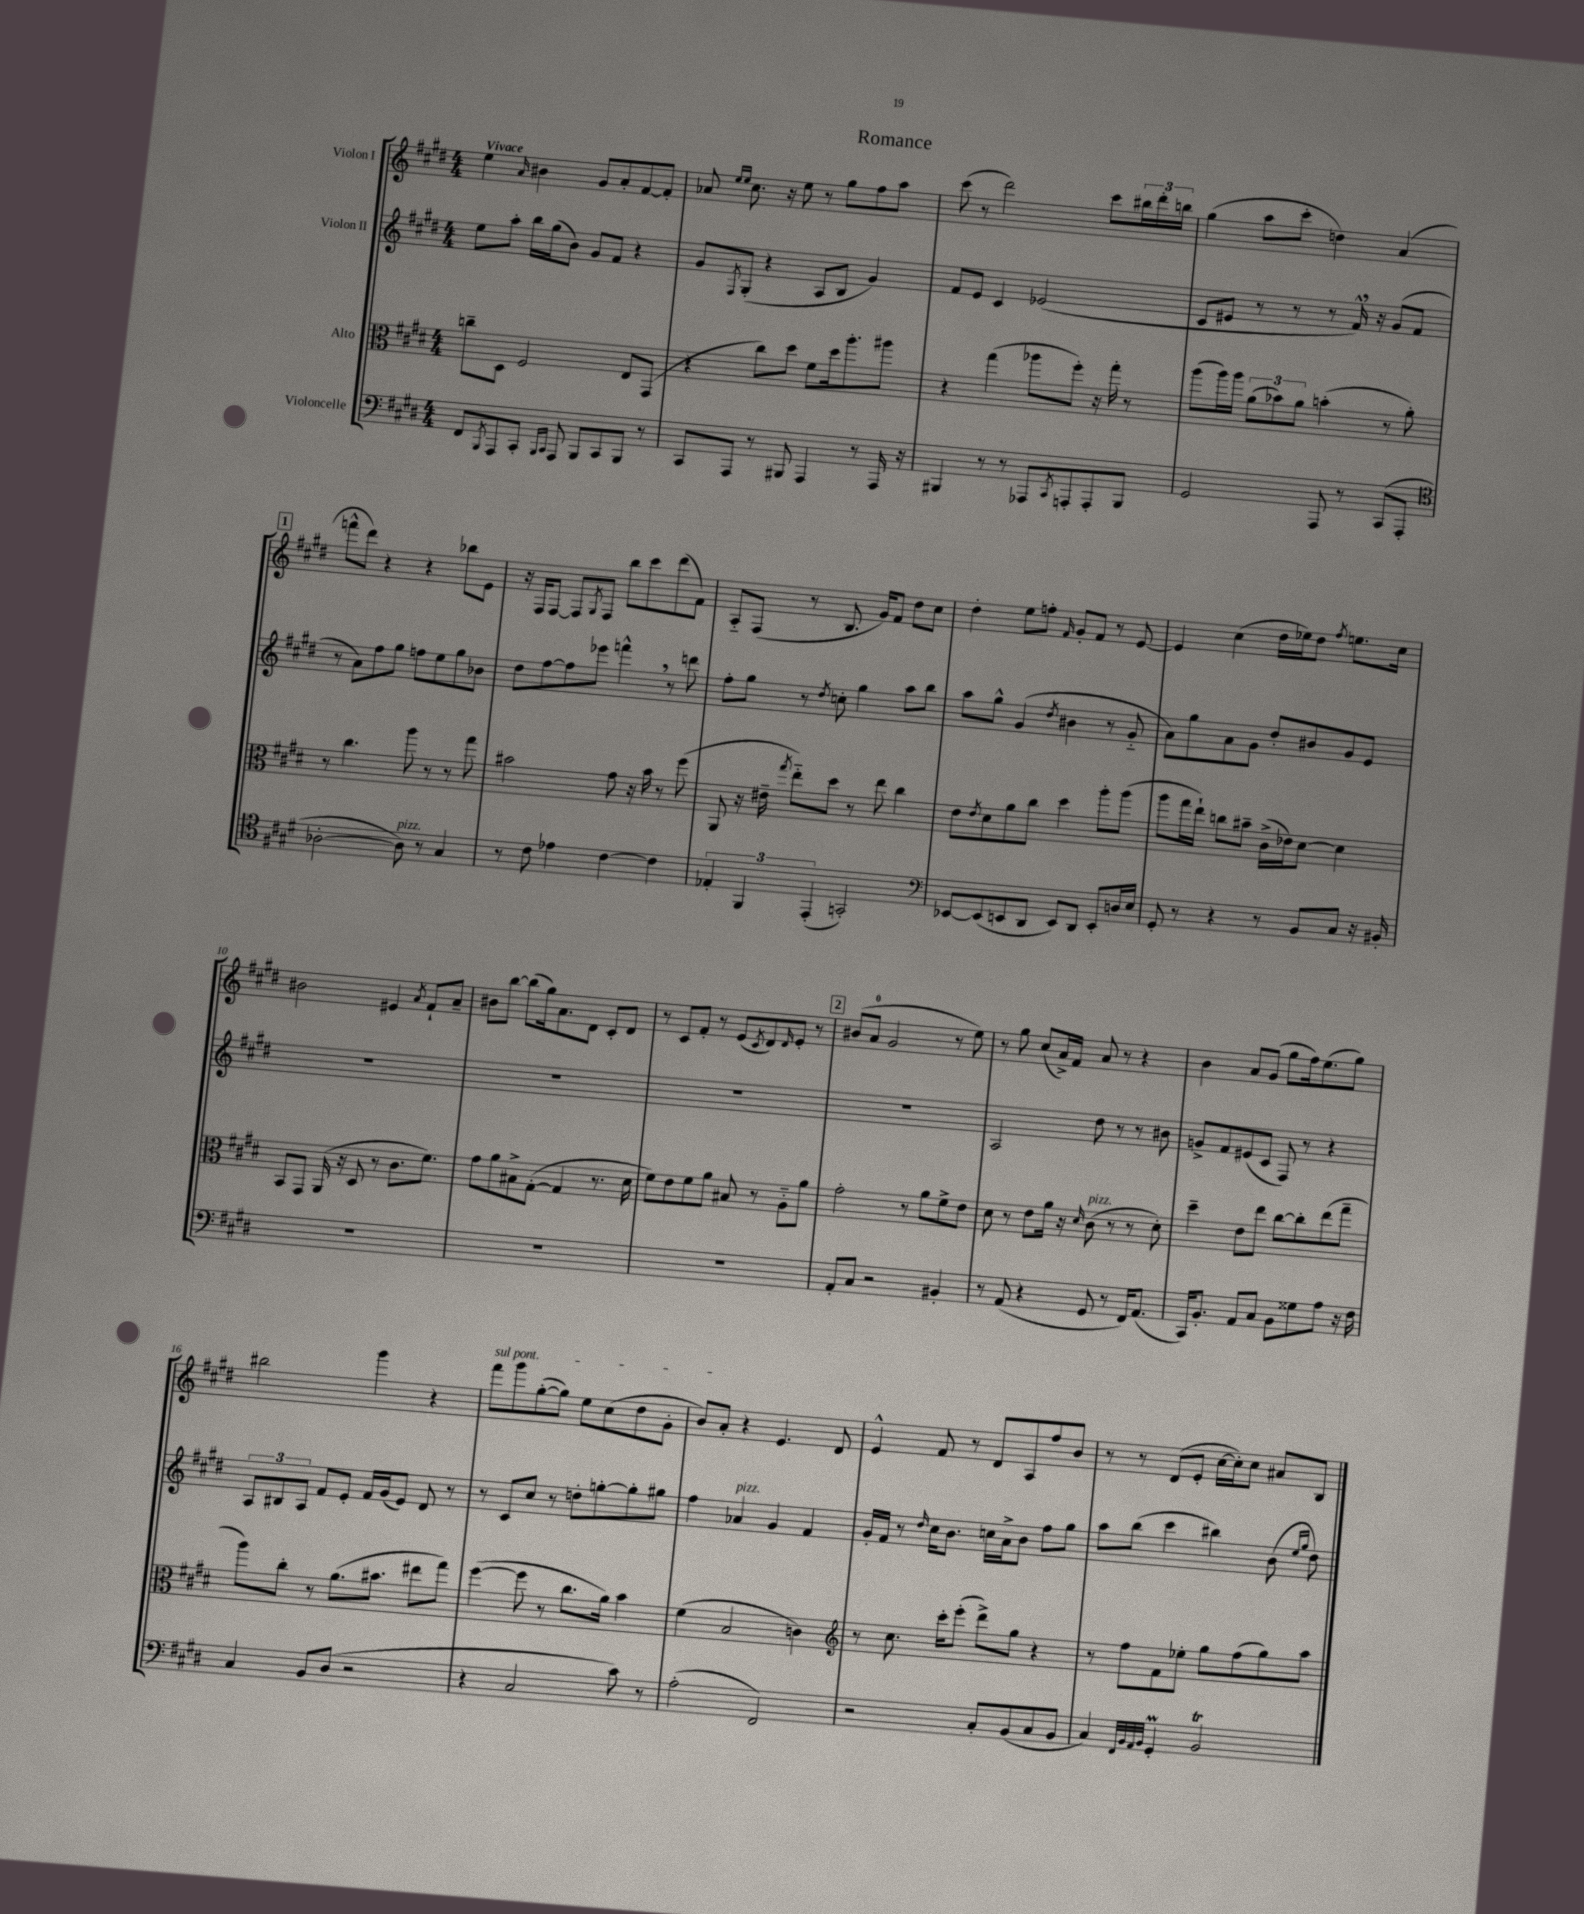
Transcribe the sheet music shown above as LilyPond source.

\header { title = "Romance" }
<<
\new StaffGroup <<
\new Staff = "s0" \with { instrumentName = "Violon I" } {
    \clef treble \key e \major \numericTimeSignature \time 4/4 \tempo "Vivace"
    e''4 \grace { a'16 } bis'4 gis'8 a'8-. fis'8~ fis'8-. |
    aes'8 \grace { e''16 e''16 } cis''8. r16 e''8 r8 gis''8 fis''8 a''8 |
    cis'''8( r8 dis'''2) cis'''8 \tuplet 3/2 { bis''16 dis'''16-. b''16 } |
    gis''4( a''8 cis'''8-. d''4) a'4( |
    \mark \markup { \box "1" } f'''8-^ dis'''8) r4 r4 bes''8 e'8 |
    r16 fis16 fis8~ fis8 \acciaccatura { gis8 } fis8 b''8 cis'''8 dis'''8( fis'8) |
    a8-_ fis8( r8 b8. gis'16) fis'8 dis''8 cis''8 |
    dis''4-. e''8 f''8-. \grace { fis'16 } gis'8-. fis'8 r8 e'8~ |
    e'4 cis''4( dis''16 ees''16) dis''8 \acciaccatura { fis''8 } e''8. cis''16 |
    bis'2 eis'4 \acciaccatura { a'8 } fis'8-! a'8-- |
    bis'8 b''8~ b''8( gis''16) a'8. dis'8 cis'8-. dis'8 |
    r8 cis'8 fis'8-. r8 e'8( \acciaccatura { cis'8 } dis'8) \grace { dis'16 } e'8-. r8 |
    \mark \markup { \box "2" } bis'8( a'8-0 gis'2 r8 e''8) |
    r8 gis''8 cis''8( a'16->) fis'16 a'8 r8 r4 |
    b'4 a'8 gis'8( gis''8 fis''16) e''8.( gis''8) |
    bis''2 gis'''4 r4 |
    \once \override TextSpanner.bound-details.left.text = \markup { \italic "sul pont." } fis'''8\startTextSpan gis'''8 gis''8~-.( gis''8) e''8 cis''8( dis''8 gis'8-. |
    b'8) a'8-.\stopTextSpan r4 e'4. dis'8 |
    e'4-^ fis'8 r8 dis'8 a8 fis''8 b'8 |
    r8 r8 dis'8( e'8-. cis''16~ cis''16-.) cis''8 ais'8 b8 \bar "|." |
}
\new Staff = "s1" \with { instrumentName = "Violon II" } {
    \clef treble \key e \major \numericTimeSignature \time 4/4
    e''8 a''8-. b''16 gis''16( b'8) gis'8 fis'8 r4 |
    gis'8 \acciaccatura { fis8 } gis8-.( r4 a8 b8 gis'4) |
    fis'8 e'8 cis'4 ees'2( |
    cis'8 eis'8 r8 r8 r8 fis'16-^) \breathe r16 gis'8( fis'8 |
    \mark \markup { \box "1" } r8 a'8) fis''8 gis''8 f''8 e''8 gis''8 bes'8 |
    dis''8 fis''8~ fis''8 ees'''8 f'''4-^ \breathe r8 d'''8 |
    fis''8-. gis''8 r8 \acciaccatura { dis''8 } c''8-. gis''4 a''8 b''8 |
    a''8 gis''8-^ gis'4( \acciaccatura { dis''8 } bis'4 r8 gis'8-_ |
    a'8) gis''8 a'8 gis'8 dis''8-. bis'8 gis'8 e'8 |
    R1 |
    R1 |
    R1 |
    \mark \markup { \box "2" } R1 |
    a2 dis''8 r8 r8 bis'8 |
    g'8-> fis'8 eis'8( cis'8 fis8) r8 r4 |
    \tuplet 3/2 { a8 bis8 a8 } fis'8 e'8-. fis'16 gis'16( e'8) dis'8 r8 |
    r8 cis'8 cis''8 r8 d''8-. g''8~-. g''8-. gis''8 |
    fis''4 aes'4^\markup { \italic "pizz." } gis'4 fis'4 |
    gis'16-. fis'16 r8 \grace { dis''16 } cis''16 b'8. c''16 a'16-> b'8 fis''8 gis''8 |
    a''8 b''8( cis'''4 bis''4) b'8( \grace { e''16 gis''16 } dis''8) \bar "|." |
}
\new Staff = "s2" \with { instrumentName = "Alto" } {
    \clef alto \key e \major \numericTimeSignature \time 4/4
    c''8-- dis8 fis2 e8 gis,8( |
    r4 cis''8) dis''8 fis'8 dis''16 a''8.-. ais''8 |
    r4 gis''4( aes''8 fis''8-.) r16 gis''16-. r8 |
    a''8( a''16) a''16 \tuplet 3/2 { a'8( bes'8) a'8 } b'4-.( r8 a'8-.) |
    \mark \markup { \box "1" } r8 cis''4. a''8 r8 r8 gis''8 |
    bis'2 gis'8 r16 bis'16 r8 fis''8( |
    a,8 r16 eis'16-- \acciaccatura { gis''8 } e''8-_) dis''8 r8 e''8 cis''4 |
    e'8 \acciaccatura { e'8 } dis'8 a'8 cis''8 dis''4 a''8-. a''8( |
    a''8 gis''16 e''16-!) c''8 bis'8-- cis'16->( ees'16) dis'8~ dis'4 |
    b,8 gis,8 a,16( r16 dis8 r8 cis'8. fis'8.) |
    gis'8 a'8 bis8-> gis8~-.( gis4 r8. dis'16 |
    fis'8) e'8 fis'8 a'8 bis8 r8 a8-_ a'8 |
    \mark \markup { \box "2" } gis'2-. r8 a'8 fis'8-> e'8 |
    dis'8 r8 e'8 a'16 r16 \grace { dis'16 } cis'8^\markup { \italic "pizz." }( r8 r8 dis'8-.) |
    dis''4-- e'8 e''8 cis''8~ cis''8-. e''8( gis''8-- |
    a''8) cis''8-. r8 a'8.( bis'8. eis''8 gis''8) |
    fis''4~( fis''8 r8 cis''8. a'16) b'4 |
    fis'4( b2 c'4) |
    \clef treble r8 cis''8. cis'''16-. e'''8-.( dis'''8->) gis''8 r4 |
    r8 fis''8 fis'8 ees''8-. gis''8 fis''8( gis''8) a''8 \bar "|." |
}
\new Staff = "s3" \with { instrumentName = "Violoncelle" } {
    \clef bass \key e \major \numericTimeSignature \time 4/4
    fis,8 \acciaccatura { b,,8 } a,,8 cis,8-. \grace { b,,16 cis,16 } a,,8 b,,8 cis,8 b,,8 r8 |
    cis,8 a,,8 r8 bis,,8 a,,4 r8 a,,16 r16 |
    bis,,4 r8 r8 aes,,8 \acciaccatura { cis,8 } a,,8-. a,,8-. bis,,8 |
    gis,2 a,,8 r8 cis,8( a,,8-. |
    \mark \markup { \box "1" } \clef tenor aes2~-. aes8^\markup { \italic "pizz." }) r8 gis4 |
    r8 cis'8 ees'4 cis'4~ cis'4 |
    \tuplet 3/2 { ees4-. fis,4 e,4-.( } g,2-.) |
    \clef bass ees,8~ ees,8( e,8 dis,8 e,8) dis,8 e,8-. d16 e16 |
    gis,8-. r8 r4 r8 b,8 cis8 r16 bis,16-. |
    R1 |
    R1 |
    R1 |
    \mark \markup { \box "2" } a,8-. cis8 r2 bis,4-. |
    r8 a,8( r4 gis,8 r8 fis,16) a,8.( |
    cis,16) b,8.-. a,8 cis8 b,8 gisis8 a8 r16 fis16 |
    cis4 b,8 dis8( r2 |
    r4 cis2 cis'8) r8 |
    a2-.( fis,2) |
    r2 cis8-. b,8( cis8 b,8 |
    cis4) \grace { fis,32 b,32 a,32 b,32 } gis,4-.\prall b,2\trill \bar "|." |
}
>>
>>
